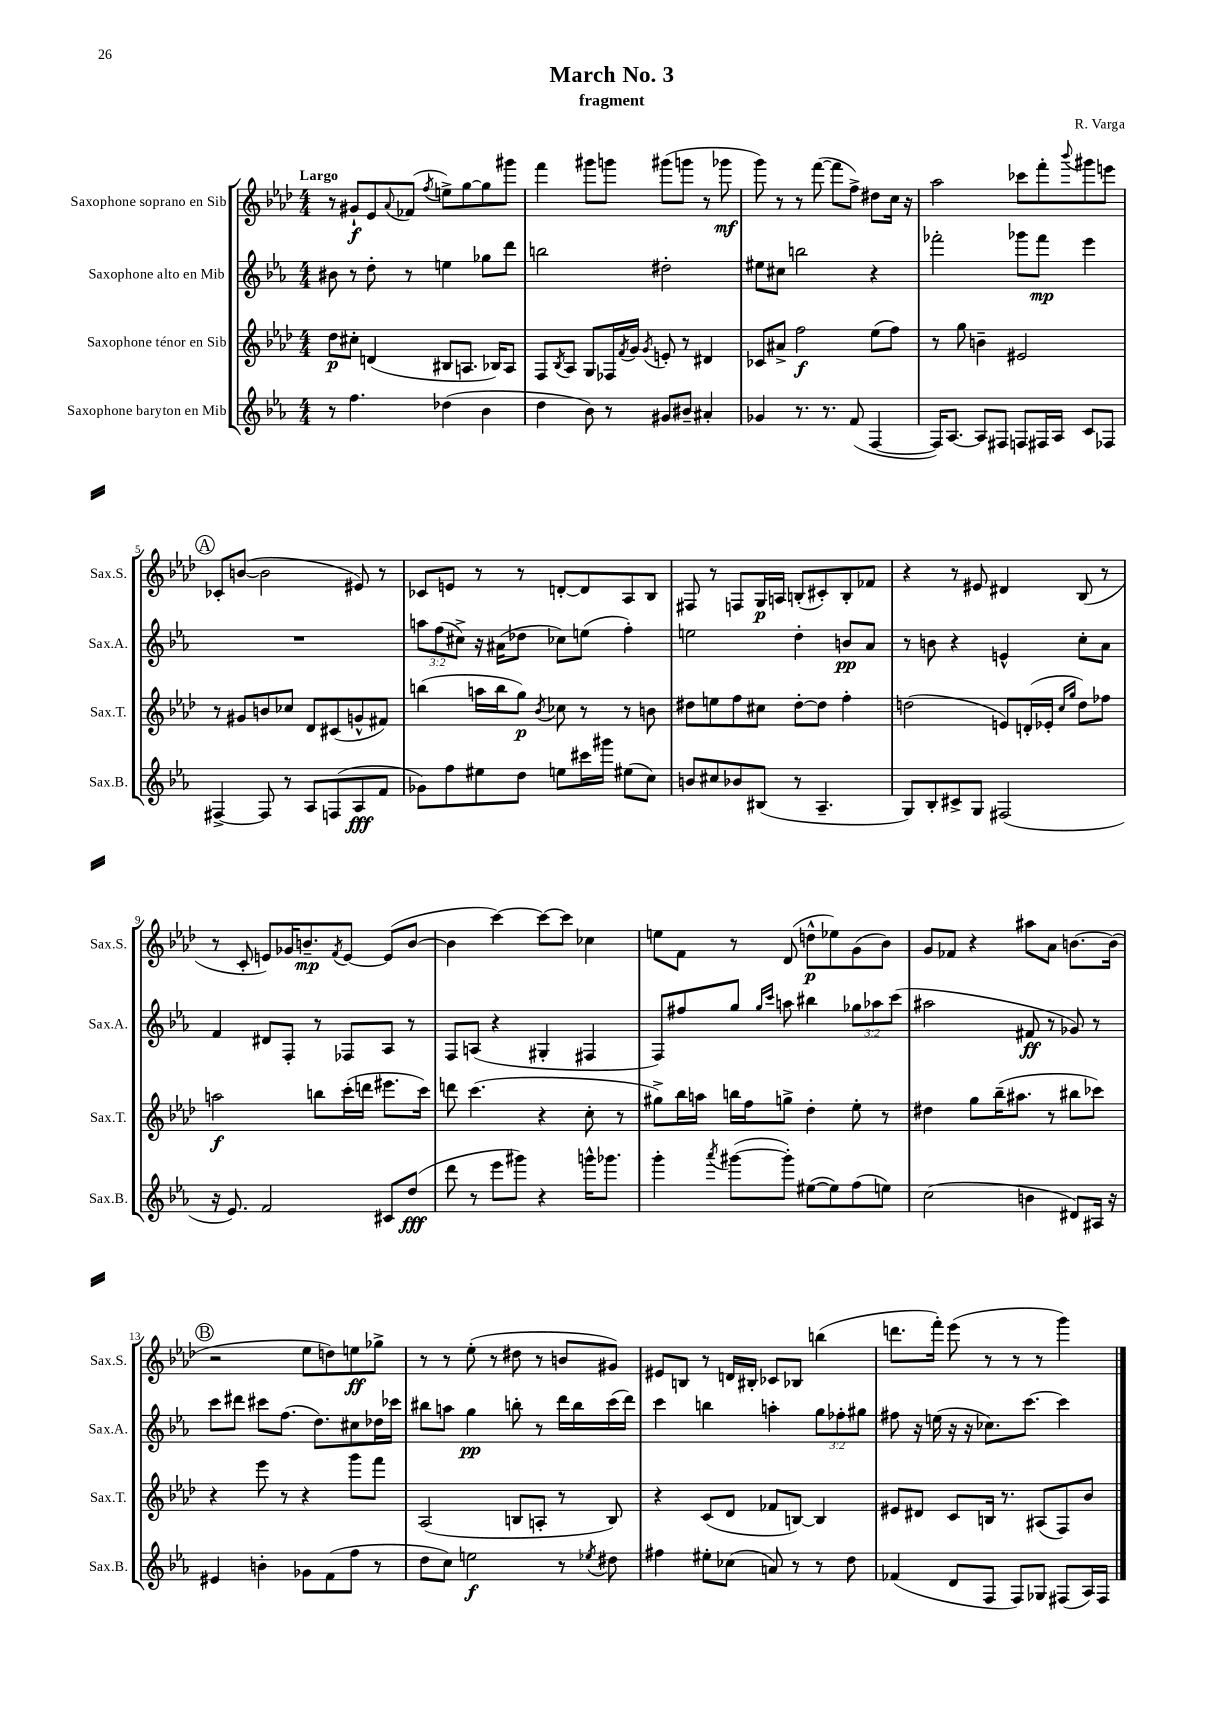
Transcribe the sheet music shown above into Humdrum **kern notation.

**kern	**dynam	**kern	**dynam	**kern	**dynam	**kern	**dynam
*part4	*part4	*part3	*part3	*part2	*part2	*part1	*part1
*staff4	*staff4	*staff3	*staff3	*staff2	*staff2	*staff1	*staff1
*I"Saxophone baryton en Mib	*	*I"Saxophone ténor en Sib	*	*I"Saxophone alto en Mib	*	*I"Saxophone soprano en Sib	*
*I'Sax.B.	*	*I'Sax.T.	*	*I'Sax.A.	*	*I'Sax.S.	*
*clefG2	*	*clefG2	*	*clefG2	*	*clefG2	*
*k[b-e-a-]	*	*k[b-e-a-d-]	*	*k[b-e-a-]	*	*k[b-e-a-d-]	*
*M4/4	*	*M4/4	*	*M4/4	*	*M4/4	*
=1	=1	=1	=1	=1	=1	=1	=1
!	!	!	!	!	!	!LO:TX:a:B:t=Largo	!
8r	.	8dd-\L	p	8b#X\	.	8r	.
4.ff\	.	8cc#X'\J	.	8r	.	8g#X`/L	f
.	.	(4dn/	.	8dd'\	.	8e-/	.
.	.	.	.	.	.	8qqa-/	.
.	.	.	.	8r	.	(8f-X/J	.
.	.	.	.	.	.	8qff/	.
(4dd-X\	.	8B#X/L	.	4een\	.	8een^\L)	.
.	.	8.An/J	.	.	.	[8gg\	.
4b-\	.	.	.	8gg-X\L	.	8gg\]	.
.	.	16B-X/KL)	.	.	.	.	.
.	.	8A/J	.	8ddd\J	.	8ggg#X\J	.
=2	=2	=2	=2	=2	=2	=2	=2
4dd\	.	8F/L	.	2bbn\	.	4fff\	.
.	.	8qB-/	.	.	.	.	.
.	.	8A-/J	.	.	.	.	.
8b-\)	.	8G/L	.	.	.	8ggg#X\L	.
8r	.	16F-X/L	.	.	.	8gggn\J	.
.	.	8qf/	.	.	.	.	.
.	.	16g/JJ	.	.	.	.	.
.	.	8qg/	.	.	.	.	.
8g#X/L	.	8en'/	.	2dd#X'\	.	(8ggg#X\L	.
8b#X~/J	.	8r	.	.	.	8gggn\J	.
4a#X'/	.	4d#X/	.	.	.	8r	.
.	.	.	.	.	.	8ggg-X\	mf
=3	=3	=3	=3	=3	=3	=3	=3
4g-X/	.	8c-X/L	.	8ee#X\L	.	8ggg\)	.
.	.	8a#X^/J	.	8cc#X\J	.	8r	.
8.r	.	2ff\	f	2bbn\	.	8r	.
.	.	.	.	.	.	([8fff\	.
8.r	.	.	.	.	.	.	.
.	.	.	.	.	.	8fff\L]	.
(8f/	.	.	.	.	.	8ff^\J)	.
[4F/	.	(8ee-\L	.	4r	.	8dd#X\L	.
.	.	8ff\J)	.	.	.	16cc\Jk	.
.	.	.	.	.	.	16r	.
=4	=4	=4	=4	=4	=4	=4	=4
16F/KL])	.	8r	.	2fff-X'\	.	2aa-\	.
[8.A-/J	.	.	.	.	.	.	.
.	.	8gg\	.	.	.	.	.
8A-/L]	.	4bn~\	.	.	.	.	.
8F#X/J	.	.	.	.	.	.	.
8Fn/L	.	2e#X/	.	8ggg-X\L	.	8ccc-X\L	.
16F#X/L	.	.	.	8fff-\J	mp	8fff'\	.
16A-/JJ	.	.	.	.	.	.	.
.	.	.	.	.	.	8qqbbb-/	.
8c/L	.	.	.	4eee-\	.	8ggg#X\	.
8F-X/J	.	.	.	.	.	8eeen\J	.
!!LO:LB:g=z
!!LO:REH:place=s1:t=A
=5	=5	=5	=5	=5	=5	=5	=5
[4F#X^/	.	8r	.	1r	.	8c-X'/L	.
.	.	8g#X/L	.	.	.	([8bn/J	.
8F#/]	.	8bn/	.	.	.	2b\]	.
8r	.	8cc-X/J	.	.	.	.	.
8A-/L	.	8d-/L	.	.	.	.	.
(8Fn/	.	(8c#X/	.	.	.	.	.
8A-/	fff	8gn^^/	.	.	.	8e#X/)	.
8f/J	.	8f#X/J)	.	.	.	8r	.
=6	=6	=6	=6	=6	=6	=6	=6
8g-X\L)	.	(4bbn\	.	12aan\L	.	8c-X/L	.
.	.	.	.	(12ff\	.	.	.
8ff\	.	.	.	.	.	8en/J	.
.	.	.	.	12cc#X^\J)	.	.	.
8ee#X\	.	16aan\LL	.	16r	.	8r	.
.	.	16bb\J	.	(16a#X\KL	.	.	.
8dd\J	.	8gg\J)	p	8dd-X\J	.	8r	.
.	.	8qb-/	.	.	.	.	.
8een\L	.	8cc-X\	.	8cc-X\L)	.	[8dn'/L	.
16ccc#X\L	.	8r	.	(8een\J	.	8d/]	.
16ggg#X\JJ	.	.	.	.	.	.	.
(8ee#X\L	.	8r	.	4ff'\)	.	8A-/	.
8cc\J)	.	8bn\	.	.	.	8B-/J	.
=7	=7	=7	=7	=7	=7	=7	=7
8bn/L	.	8dd#X\L	.	2een\	.	8F#X/	.
8cc#X/	.	8een\	.	.	.	8r	.
8b-X/	.	8ff\	.	.	.	8Fn/L	.
(8B#X/J	.	8cc#X\J	.	.	.	16G/L	p
.	.	.	.	.	.	16An/JJ	.
8r	.	[8dd#'\L	.	4dd'\	.	(8Bn'/L	.
4.A-~/	.	8dd#\J]	.	.	.	8c#X'/)	.
.	.	4ff'\	.	8bn/L	pp	8B'/	.
.	.	.	.	8a-/J	.	8f-X/J	.
=8	=8	=8	=8	=8	=8	=8	=8
8G/L)	.	(2ddn\	.	8r	.	4r	.
8B-'/	.	.	.	8bn\	.	.	.
8c#X^/	.	.	.	4r	.	8r	.
8G/J	.	.	.	.	.	8e#X/	.
(2F#X/	.	8en/L)	.	4en^^/	.	4d#X/	.
.	.	(16dn'/L	.	.	.	.	.
.	.	16e-X'/JJ	.	.	.	.	.
.	.	16qqcc/LL	.	.	.	.	.
.	.	16qqgg/JJ	.	.	.	.	.
.	.	8dd\L)	.	8cc'\L	.	(8B-/	.
.	.	8ff-X\J	.	8a-\J	.	8r	.
!!LO:LB:g=z
=9	=9	=9	=9	=9	=9	=9	=9
16r	.	2aan\	f	4f/	.	8r	.
8.e-/)	.	.	.	.	.	.	.
.	.	.	.	.	.	8c'/	.
2f/	.	.	.	8d#X/L	.	8en/L)	.
.	.	.	.	8F'/J	.	16g-X/K	.
.	.	.	.	.	.	8.bn~/	mp
.	.	8bbn\L	.	8r	.	.	.
.	.	.	.	.	.	8qf/	.
.	.	(16ccc'\L	.	8F-X/L	.	[8e/J	.
.	.	16dddn\JJ	.	.	.	.	.
8c#X/L	.	8.eee#X\L	.	8A-/J	.	(8e/L]	.
(8dd/J	fff	.	.	8r	.	[8b/J	.
.	.	16ccc\Jk)	.	.	.	.	.
=10	=10	=10	=10	=10	=10	=10	=10
8ddd\	.	8dddn\	.	8F/L	.	4b\]	.
8r	.	(4.ccc\	.	(8An/J	.	.	.
8eee-\L	.	.	.	4r	.	[4ccc\)	.
8ggg#X\J)	.	.	.	.	.	.	.
4r	.	4r	.	4G#X'/	.	8ccc\L_	.
.	.	.	.	.	.	8ccc\J]	.
16gggn^^\KL	.	8cc'\	.	4F#X/	.	4cc-X\	.
8.ggg-X\J	.	.	.	.	.	.	.
.	.	8r	.	.	.	.	.
=11	=11	=11	=11	=11	=11	=11	=11
4ggg'\	.	8gg#X^\L)	.	8F/L)	.	8een\L	.
.	.	16bb-\L	.	8ff#X/	.	8f\J	.
.	.	16aan\JJ	.	.	.	.	.
8qaaa-/	.	.	.	.	.	.	.
([8ggg#X\L	.	16bbn\LL	.	8gg/J	.	8r	.
.	.	16ff\J	.	.	.	.	.
.	.	.	.	16qqgg/LL	.	.	.
.	.	.	.	16qqccc/JJ	.	.	.
8ggg#'\J])	.	8ggn^\J	.	8aan\	.	(8d-/	.
([8ee#X\L	.	4dd-'\	.	4bb#X\	.	8ddn^^\L	p
8ee#\])	.	.	.	.	.	8ee-X\)	.
(8ff\	.	8ee-'\	.	12gg-X\L	.	(8g\	.
.	.	.	.	12aa-X\	.	.	.
8een\J)	.	8r	.	.	.	8b-\J)	.
.	.	.	.	(12ccc\J	.	.	.
=12	=12	=12	=12	=12	=12	=12	=12
(2cc\	.	4dd#X\	.	2aa#X\	.	8g/L	.
.	.	.	.	.	.	8f-X/J	.
.	.	8gg\L	.	.	.	4r	.
.	.	(16bb-~\K	.	.	.	.	.
.	.	8.aa#X\J	.	.	.	.	.
4bn\	.	.	.	8f#X/	ff	8aa#X\L	.
.	.	8r	.	8r	.	8a-\J	.
8d#X/L)	.	8bb#X\L	.	8g-X/)	.	[8.bn\L	.
16A#X/Jk	.	8ccc-X\J)	.	8r	.	.	.
16r	.	.	.	.	.	(16b\Jk]	.
!!LO:LB:g=z
!!LO:REH:place=s1:t=B
=13	=13	=13	=13	=13	=13	=13	=13
4e#X/	.	4r	.	8ccc\L	.	2r	.
.	.	.	.	8ddd#X\J	.	.	.
4bn'\	.	8eee-\	.	8ccc#X\L	.	.	.
.	.	8r	.	(8.ff\J	.	.	.
8g-X\L	.	4r	.	.	.	8ee-\L	.
.	.	.	.	8.dd\L)	.	.	.
(8f\	.	.	.	.	.	8ddn\)	.
8ff\J	.	8ggg\L	.	8cc#X\	.	8een\	ff
8r	.	8fff\J	.	16dd-X\L	.	8gg-X^\J	.
.	.	.	.	16ccc-X\JJ	.	.	.
=14	=14	=14	=14	=14	=14	=14	=14
8dd\L	.	(2A-/	.	8bb#X\L	.	8r	.
8cc\J)	.	.	.	8aan\J	.	8r	.
2een\	f	.	.	4gg\	pp	(8ee-'\	.
.	.	.	.	.	.	8r	.
.	.	8Bn/L	.	8bbn'\	.	8dd#X\	.
.	.	8An'/J	.	8r	.	8r	.
8r	.	8r	.	16ddd\LL	.	8bn/L	.
.	.	.	.	16bb\	.	.	.
8qee-X/	.	.	.	.	.	.	.
8dd#X\	.	8B/)	.	(16ccc\	.	8g#X/J)	.
.	.	.	.	16ddd\JJ)	.	.	.
=15	=15	=15	=15	=15	=15	=15	=15
4ff#X\	.	4r	.	4ccc\	.	8e#X/L	.
.	.	.	.	.	.	8Bn/J	.
8ee#X'\L	.	(8c/L	.	4bbn\	.	8r	.
(8cc-X\J	.	8d-/J	.	.	.	16dn/LL	.
.	.	.	.	.	.	16B#X'/JJ	.
8an/)	.	8f-X/L	.	4aan'\	.	8c-X/L	.
8r	.	[8Bn/J)	.	.	.	8B-X/J	.
8r	.	4B/]	.	12gg\L	.	(4bbn\	.
.	.	.	.	12ff-X'\	.	.	.
8dd\	.	.	.	.	.	.	.
.	.	.	.	12gg#X\J	.	.	.
=16	=16	=16	=16	=16	=16	=16	=16
(4f-X/	.	8e#X/L	.	8ff#X\	.	8.dddn\L	.
.	.	8d#X/J	.	16r	.	.	.
.	.	.	.	(16een\	.	16fff'\Jk)	.
8d/L	.	8c/L	.	16r	.	(8eee-\	.
.	.	.	.	16r	.	.	.
8F/J	.	16Bn/Jk	.	8.cc-X\L)	.	8r	.
.	.	8.r	.	.	.	.	.
8F/L)	.	.	.	.	.	8r	.
.	.	.	.	[8.ccc\J	.	.	.
8G-X/J	.	(8A#X/L	.	.	.	8r	.
(8F#X/L	.	8F/)	.	4ccc\]	.	4ggg\)	.
16A-/L)	.	8b-/J	.	.	.	.	.
16F#/JJ	.	.	.	.	.	.	.
==	==	==	==	==	==	==	==
*-	*-	*-	*-	*-	*-	*-	*-
